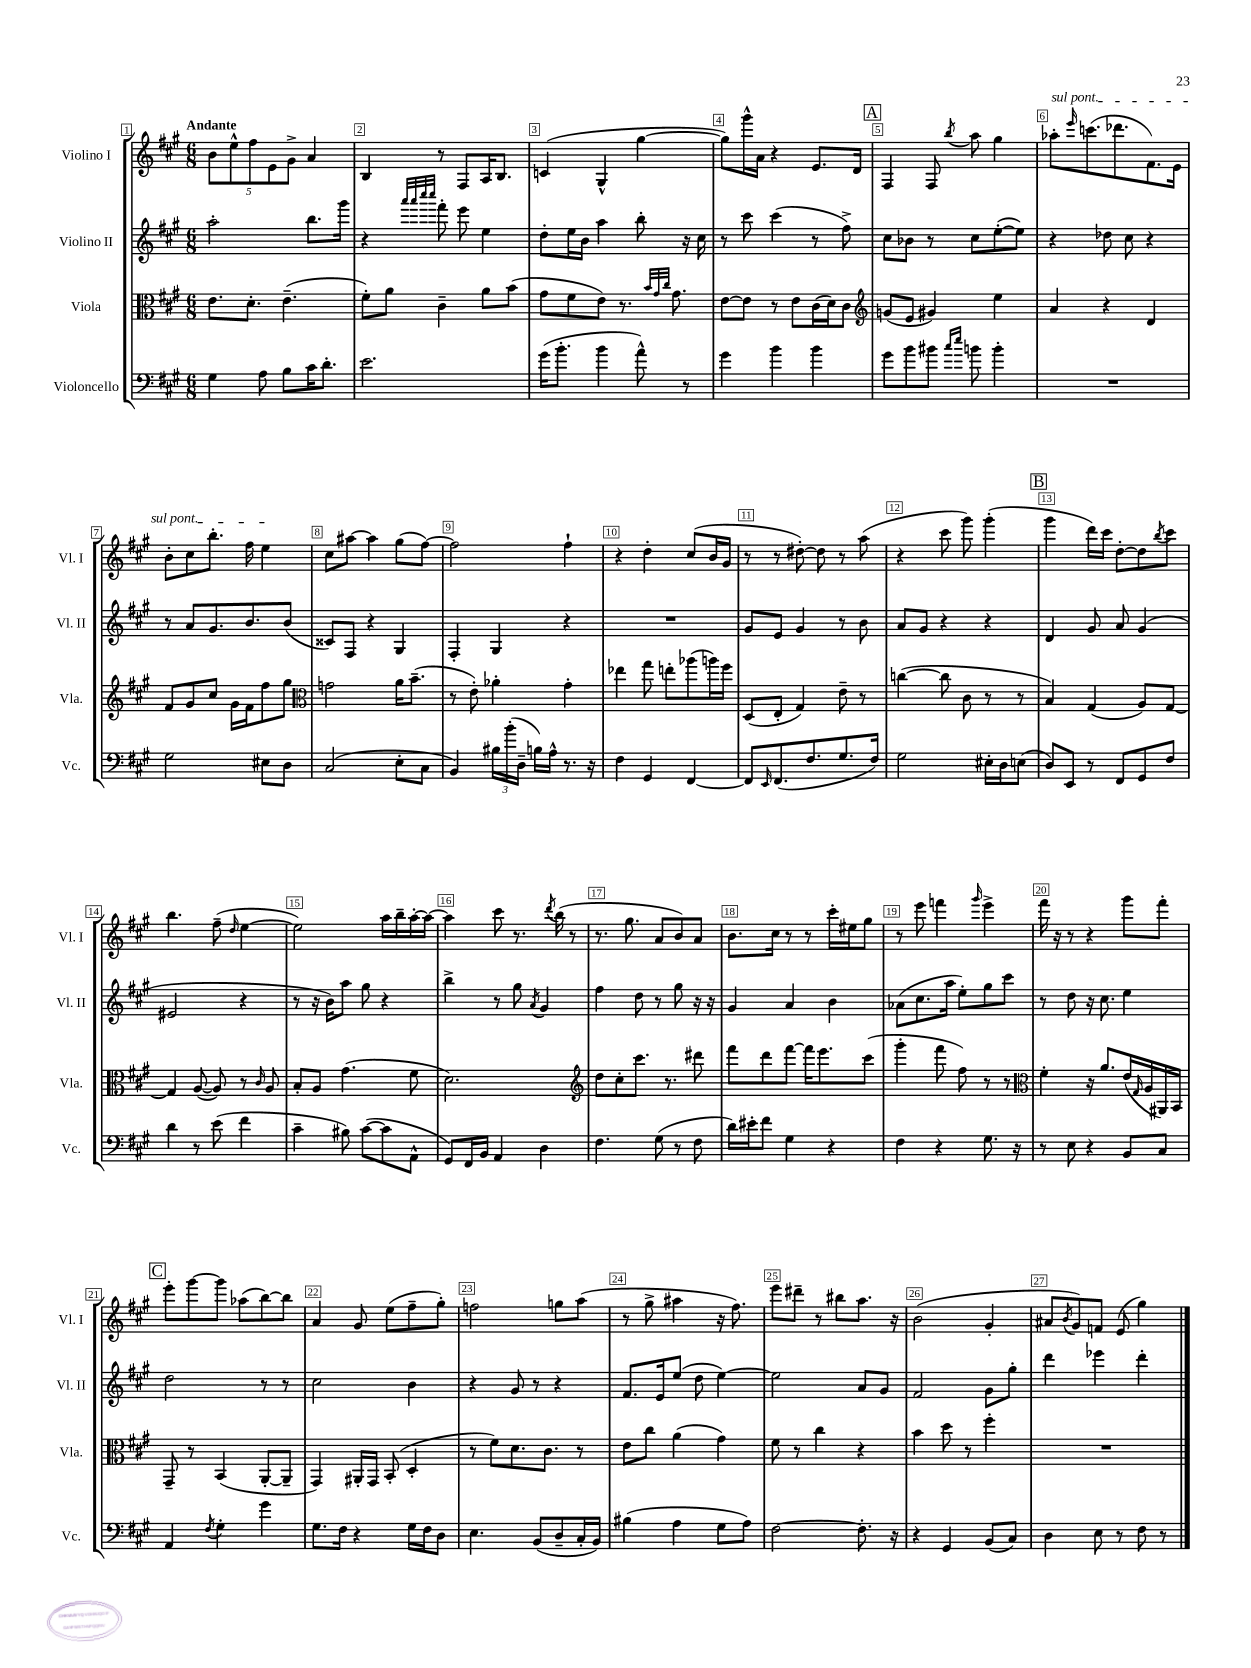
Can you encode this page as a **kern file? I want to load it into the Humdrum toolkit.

**kern	**kern	**kern	**kern
*staff4	*staff3	*staff2	*staff1
*clefF4	*clefC3	*clefG2	*clefG2
*k[f#c#g#]	*k[f#c#g#]	*k[f#c#g#]	*k[f#c#g#]
*M6/8	*M6/8	*M6/8	*M6/8
4G#\	8.e\L	2aa'\	10b\L
.	.	.	10ee^^\
.	8.d'\J	.	.
.	.	.	10ff#\
8A\	.	.	.
.	.	.	10e\
8B\L	(4.e~\	.	.
.	.	.	10g#^\J
16c#\K	.	8.bb\L	4a/
8.d'\J	.	.	.
.	.	16ggg#\Jk	.
=	=	=	=
2.e\	8f#'\L)	4r	4B/
.	8a\J	.	.
.	.	32qqaaa/LLL	.
.	.	32qqaaa/	.
.	.	32qqcccc#/	.
.	.	32qqcccc#/JJJ	.
.	4c#~\	8fff#'\	8r
.	.	8eee\	8F#/L
.	8a\L	4ee\	16A/K
.	.	.	8.B/J
.	(8b\J	.	.
=	=	=	=
(16g#\LK	8g#\L	8dd'\L	(4c/
8.b'\J	.	.	.
.	8f#\	16ee\L	.
.	.	16b\JJ	.
4b\	8e\J)	4aa\	4G#^^/
.	8.r	.	.
8a^^\)	.	8bb'\	[4gg#\
.	32qqb/LLL	.	.
.	32qqg#/	.	.
.	32qqcc#/JJJ	.	.
.	8.g#\	.	.
8r	.	16r	.
.	.	16cc#\	.
=	=	=	=
4g#\	[8e\L	8r	8gg#\]L)
.	8e\]J	8ccc#\	16ggg#^^\L
.	.	.	16a\JJ
4b\	8r	(4ccc#\	4r
.	8e\L	.	.
4b\	(16c#\L	8r	8.e/L
.	16d\J)	.	.
.	8c#\J	8ff#^\)	.
.	.	.	16d/Jk
=	=	=	=
*	*clefG2	*	*
8g#\L	(8g/L	8cc#\L	4F#/
8b\	8e/J	8b-\J	.
8b#\J	4g#/)	8r	8F#/
16qqcc#/LL	.	.	.
16qqee/JJ	.	.	8qbb/
8b\	.	8cc#\L	8aa\
4b'\	4ee\	([8ee'\	4gg#\
.	.	8ee\]J)	.
=	=	=	=
2.r	4a/	4r	8aa-'\L
.	.	.	16qqeee/
.	.	.	(8.ccc\
.	4r	8dd-\	.
.	.	.	8.ddd-\
.	.	8cc#\	.
.	4d/	4r	8.f#\)
.	.	.	16e\Jk
=	=	=	=
2G#\	8f#/L	8r	8b'\L
.	8g#/	8a/L	8cc#\
.	8cc#/J	8.g#/	8.bb'\J
.	16g#\LL	.	.
.	16f#\J	8.b/	16ff#\
8E#\L	8ff#\	.	4ee\
8D\J	8gg#\J	(8b/J	.
=	=	=	=
*	*clefC3	*	*
(2C#/	2g\	8c##/L)	8cc#\L
.	.	8F#/J	[8aa#\J
.	.	4r	4aa#\]
8E'\L	16a\LK	4G#/	(8gg#\L
.	(8.b~\J	.	.
8C#\J	.	.	[8ff#\J)
=	=	=	=
4BB/)	8r	4F#'/	2ff#\]
.	8e'\)	.	.
24B#\LL	4a-'\	4G#/	.
(24b'\	.	.	.
24D~\JJ	.	.	.
16B\LL)	.	.	.
16A^^\JJ	.	.	.
8.r	4g#'\	4r	4ff#`\
16r	.	.	.
=	=	=	=
4F#\	4ee-\	2.r	4r
4GG#/	8gg#\	.	4dd'\
.	8ee'\L	.	.
[4FF#/	(8aa-\	.	(8cc#/L
.	16aa\L)	.	16b/L
.	16ff#\JJ	.	16g#/JJ
=	=	=	=
8FF#/]L	(8D/L	8g#/L	8r
16qqEE/	.	.	.
(8.FF#/	8E'/J	8e/J	8r
.	4G#/)	4g#/	[8dd#'\)
8.F#/	.	.	.
.	.	.	8dd#\]
8.G#/	8e~\	8r	8r
.	8r	8b\	(8aa\
16F#/Jk)	.	.	.
=	=	=	=
2G#\	([4cc\	8a/L	4r
.	.	8g#/J	.
.	8cc\]	4r	8ccc#\
.	8c#\	.	8ggg#\)
16E#'\LL	8r	4r	(4ggg#'\
16D\J	.	.	.
(8E\J	8r	.	.
=	=	=	=
8D/L)	4B/)	4d/	4ggg#\
8EE/J	.	.	.
8r	(4G#/	8g#/	16ddd\LL)
.	.	.	16ccc#\JJ
8FF#/L	.	8a/	[8dd'\L
8GG#/	8A/L)	(4g#/	8dd\]
.	.	.	8qbb/
8F#/J	[8G#/J	.	8ccc#\J
=	=	=	=
4d\	4G#/]	2e#/	4.bb\
8r	([8A/	.	.
(8e\	8A/])	.	(8ff#~\
.	.	.	16qqdd/
4f#\	8r	4r	[4ee\
.	16qqc#/	.	.
.	8A/	.	.
=	=	=	=
4c#~\	8B'/L	8r	2ee\])
.	8A/J	16r	.
.	.	16b\LK)	.
8B#\)	(4.g#\	8aa\J	.
([8c#\L	.	8gg#\	.
8c#\]	.	4r	16aa\LL
.	.	.	16bb~\
8AA^^\J	8f#\	.	[16aa'\
.	.	.	16aa\_JJ
=	=	=	=
8GG#/L)	2.d\)	4bb^\	4aa\]
16FF#/L	.	.	.
16BB/JJ	.	.	.
4AA/	.	8r	8ccc#\
.	.	8gg#\	8.r
.	.	8qa/	.
4D\	.	4g#/	.
.	.	.	8qddd/
.	.	.	(16bb\
.	.	.	8r
=	=	=	=
*	*clefG2	*	*
4.F#\	8dd\L	4ff#\	8.r
.	8cc#'\	.	.
.	.	.	8.gg#\
.	8.ccc#\J	8dd\	.
(8G#\	.	8r	8a/L
.	8.r	.	.
8r	.	8gg#\	8b/)
8F#\	8ddd#\	16r	8a/J
.	.	16r	.
=	=	=	=
16d\LL)	8fff#\L	4g#/	8.b\L
16e#'\J	.	.	.
8f#\J	8ddd\	.	.
.	.	.	16cc#\Jk
4G#\	[8fff#\J	4a/	8r
.	16fff#\]LK	.	8r
.	8.eee\	.	.
4r	.	4b\	16ccc#'\LL
.	.	.	16ee#\J
.	(8ccc#\J	.	8gg#\J
=	=	=	=
4F#\	4ggg#'\	(8a-\L	8r
.	.	8.cc#\	8eee\
4r	8fff#\	.	4fff\
.	.	16aa\Jk	.
.	8ff#\)	8ee'\L)	.
.	.	.	16qqggg#/
8.G#\	8r	8gg#\	4eee^\
.	8r	8ccc#\J	.
16r	.	.	.
=	=	=	=
*	*clefC3	*	*
8r	4f#'\	8r	16fff#\
.	.	.	16r
8E\	.	8dd\	8r
4r	16r	16r	4r
.	8.a/L	8.cc#\	.
8BB/L	(16e/L	4ee\	8ggg#\L
.	16qqG#/	.	.
.	16A/	.	.
8C#/J	16AA#/)	.	8fff#'\J
.	16BB/JJ	.	.
=	=	=	=
4AA/	8GG#~/	2dd\	8eee'\L
.	8r	.	[8ggg#\
8qF#/	.	.	.
4G#'\	(4BB/	.	8ggg#\]J
.	.	.	(8aa-\L
4g#\	[8AA'/L	8r	[8bb\)
.	8AA~/]J	8r	8bb\]J
=	=	=	=
8.G#\L	4GG#/)	2cc#\	4a/
16F#\Jk	.	.	.
4r	16AA#'/LL	.	8g#/
.	16GG#/JJ	.	.
.	(8BB'/	.	(8ee\L
16G#\LL	4D'/	4b\	8ff#~\
16F#\J	.	.	.
8D\J	.	.	8gg#'\J)
=	=	=	=
4.E\	8r	4r	2ff\
.	8f#\L)	.	.
.	8.d\	8g#/	.
(8BB/L	.	8r	.
.	8.c#\J	.	.
8D~/	.	4r	8gg\L
16C#'/L	8r	.	(8aa\J
16BB/JJ)	.	.	.
=	=	=	=
(4B#\	8e\L	8.f#/L	8r
.	8cc#\J	.	8gg#^\
.	.	16e/k	.
4A\	(4a\	(8ee/J	4aa#\
.	.	8dd\	.
8G#\L	4g#\)	[4ee\)	16r
.	.	.	8.ff#\)
8A\J)	.	.	.
=	=	=	=
[2F#\	8f#\	2ee\]	8eee\L
.	8r	.	8ddd#~\J
.	4cc#\	.	8r
.	.	.	8bb#\L
8.F#'\]	4r	8a/L	8.aa\J
.	.	8g#/J	.
16r	.	.	16r
=	=	=	=
4r	4b\	2f#/	(2b\
4GG#/	8dd\	.	.
.	8r	.	.
(8BB/L	4ff#'\	8g#\L	4g#'/
8C#/J)	.	8gg#'\J	.
=	=	=	=
4D\	2.r	4ddd\	8a#/L
.	.	.	8qb/
.	.	.	8g#/)
8E\	.	4eee-\	8f/J
8r	.	.	(8e/
8F#\	.	4ddd'\	4gg#\)
8r	.	.	.
==	==	==	==
*-	*-	*-	*-
